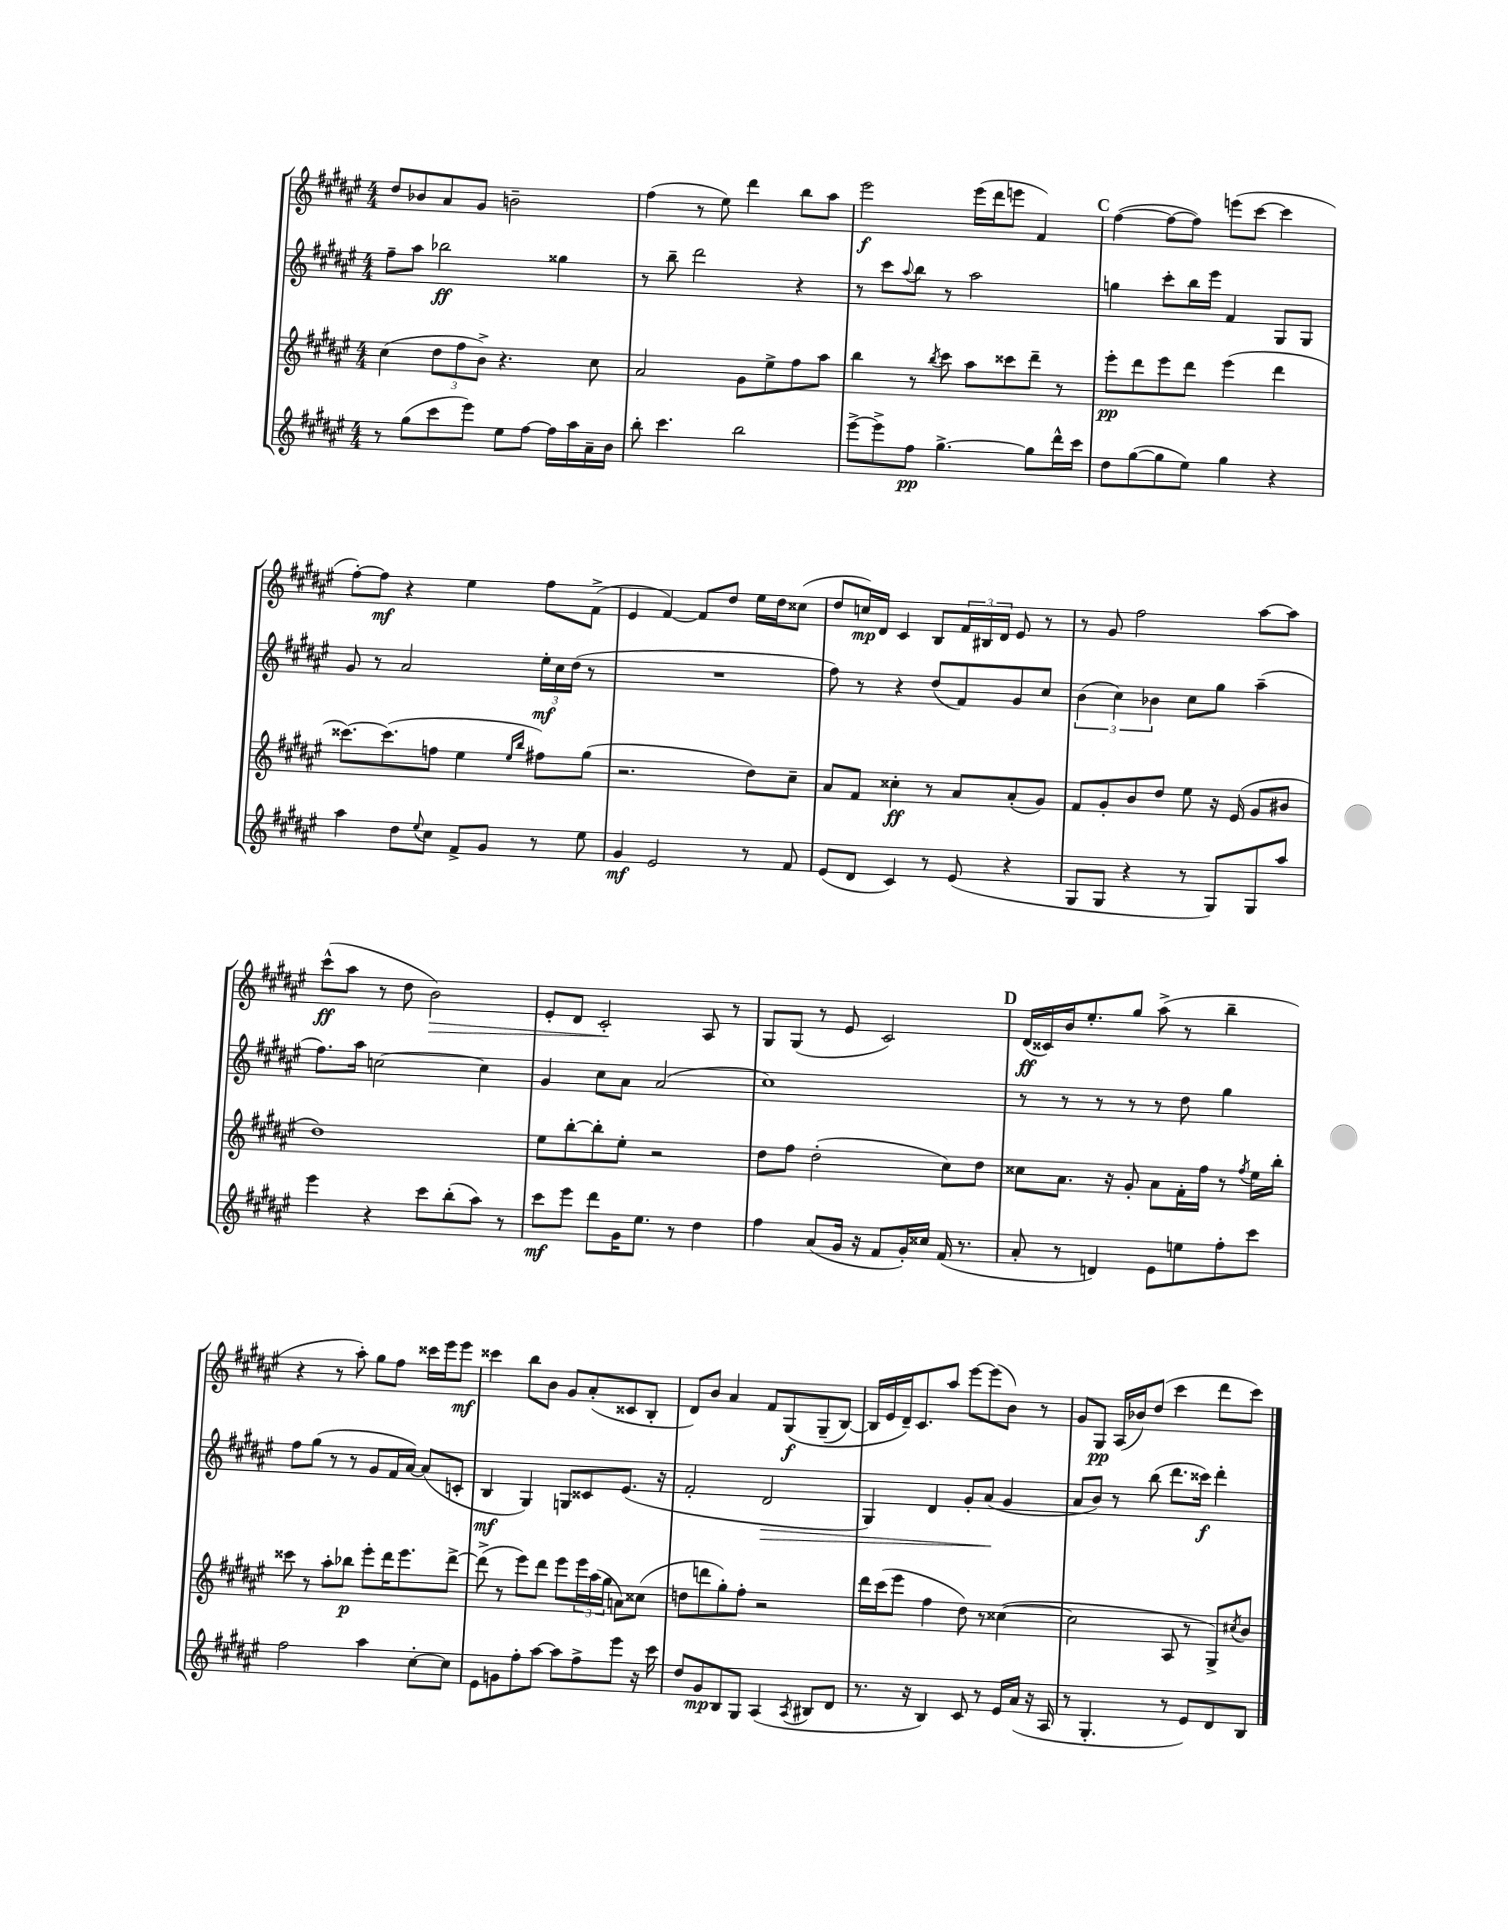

**kern	**kern	**kern	**kern
*staff4	*staff3	*staff2	*staff1
*clefG2	*clefG2	*clefG2	*clefG2
*k[f#c#g#d#a#e#]	*k[f#c#g#d#a#e#]	*k[f#c#g#d#a#e#]	*k[f#c#g#d#a#e#]
*M4/4	*M4/4	*M4/4	*M4/4
8r	(4cc#\	8ff#~\L	8dd#/L
(8gg#\L	.	8aa#\J	8b-/
8ccc#\	12dd#\L	2bb-\	8a#/
.	12ff#\	.	.
8eee#\J)	.	.	8g#/J
.	12b^\J)	.	.
8ee#\L	4.r	.	2b~\
[8ff#\J	.	.	.
16ff#\]LL	.	4gg##\	.
16aa#\	.	.	.
16a#~\	8cc#\	.	.
16b\JJ	.	.	.
=	=	=	=
8bb'\	2a#/	8r	(4ff#\
4.ccc#\	.	8bb~\	.
.	.	2ddd#\	8r
.	.	.	8ee#\)
2bb\	8g#\L	.	4ddd#\
.	8ee#^\	.	.
.	8ff#\	4r	8bb\L
.	8aa#\J	.	8aa#\J
=	=	=	=
[8eee#^\L	4bb\	8r	2eee#\
8eee#^\]	.	8ccc#\L	.
.	.	8qqaa#/	.
8ff#\J	8r	8bb\J	.
.	8qbb/	.	.
[4.gg#^\	8ccc#\	8r	.
.	8aa#\L	2aa#\	(16eee#\LL
.	.	.	16ddd#\J
.	8ccc##\	.	8eee\J
8gg#\]L	8ddd#~\J	.	4f#/)
16ddd#^^\L	8r	.	.
16ccc#\JJ	.	.	.
=	=	=	=
8dd#\L	8eee#'\L	4gg\	([4ff#\
([8gg#\	8ddd#\	.	.
8gg#\]	8eee#\	8ccc#'\L	8ff#\_L
8ee#\J)	8ddd#\J	16bb\L	8ff#\]J)
.	.	16eee#\JJ	.
4gg#\	(4eee#\	4f#/	(8eee\L
.	.	.	[8ccc#\J
4r	4ddd#\	8G#/L	4ccc#\]
.	.	8G#/J	.
=	=	=	=
4aa#\	[8.ccc##\L)	8g#/	[8ff#'\L)
.	.	8r	8ff#\]J
.	(8.ccc##\]	.	.
8dd#\L	.	2a#/	4r
8qqee#/	.	.	.
8cc#\J	8ff\J	.	.
8f#^/L	4ee#\	.	4ee#\
8g#/J	.	.	.
.	16qqee#/LL	.	.
.	16qqbb/JJ	.	.
8r	8ff#\L)	24ee#'\LL	8ff#\L
.	.	24cc#\	.
.	.	(24dd#\JJ	.
8ee#\	(8gg#\J	8r	(8f#^\J
=	=	=	=
4g#/	2.r	1r	4e#/
2e#/	.	.	[4f#/)
.	.	.	8f#/]L
.	.	.	8dd#/J
8r	8dd#\L)	.	16ee#\LL
.	.	.	16dd#\J
8f#/	8cc#~\J	.	(8cc##\J
=	=	=	=
(8e#/L	8a#/L	8ff#\)	8dd#/L
8d#/J	8f#/J	8r	16cc/L)
.	.	.	16d#/JJ
4c#/)	4cc##'\	4r	4c#/
8r	8r	(8dd#/L	8B/L
(8e#/	8a#/L	8f#/)	24f#/L
.	.	.	24B#/
.	.	.	24d#/JJ
4r	(8a#'/	8g#/	8e#/
.	8g#/J)	8cc#/J	8r
=	=	=	=
8G#/L	8f#/L	(6b\	8r
8G#/J	8g#'/	.	8g#/
.	.	6cc#\)	.
4r	8b/	.	2ff#\
.	.	6b-\	.
.	8dd#/J	.	.
8r	8ee#\	8cc#\L	.
8G#/L)	16r	8gg#\J	.
.	(16e#/	.	.
8G#/	8g#/L	(4aa#~\	[8aa#\L
8aa#/J	8b#/J	.	8aa#\]J
=	=	=	=
4eee#\	1dd#)	8.ff#\L)	(8ccc#^^\L
.	.	.	8aa#\J
.	.	16aa#\Jk	.
4r	.	[2cc\	8r
.	.	.	8dd#\
8ccc#\L	.	.	2b\)
(8bb'\	.	.	.
8aa#\J)	.	4cc\]	.
8r	.	.	.
=	=	=	=
8ccc#\L	8ee#\L	4g#/	8e#'/L
8eee#\J	[8bb'\	.	8d#/J
8ddd#\L	8bb'\]	8cc#\L	2c#'/
16g#\K	8ee#'\J	8a#\J	.
8.ee#\J	.	.	.
.	2r	(2a#/	.
8r	.	.	.
4dd#\	.	.	8A#/
.	.	.	8r
=	=	=	=
4ff#\	8dd#\L	1cc#)	8G#/L
.	8ff#\J	.	(8G#/J
(8a#/L	(2dd#'\	.	8r
16g#/Jk	.	.	8e#/
16r	.	.	.
8f#/L	.	.	2c#/)
16g#'/L)	.	.	.
16cc##/JJ	.	.	.
(16f#/	8cc#\L)	.	.
8.r	.	.	.
.	8dd#\J	.	.
=	=	=	=
8a#'/	8cc##\L	8r	(16d#/LL
.	.	.	16c##/)
8r	8.a#\J	8r	16b/J
.	.	.	8.ee#'/
4d/)	.	8r	.
.	16r	.	.
.	8g#'/	8r	8gg#/J
8e#\L	8a#\L	8r	(8aa#^\
8ee\	16f#'\L	8dd#\	8r
.	16ff#\JJ	.	.
8ff#'\	8r	4gg#\	4bb~\
.	8qff#/	.	.
8ccc#\J	16ee#\LL	.	.
.	16bb'\JJ	.	.
=	=	=	=
2ff#\	8ccc##\	8ff#\L	4r
.	8r	(8gg#\J	.
.	8aa#'\L	8r	8r
.	8bb-\J	8r	8aa#'\)
4aa#\	8eee#'\L	8g#/L	8gg#\L
.	16ddd#\K	16f#/L	8ff#\J
.	8.eee#\	[16a#/JJ)	.
[8cc#'\L	.	(8a#/]L	16ccc##\LL
.	.	.	16eee#\J
8cc#\]J	[8ddd#^\J	8c'/J	8eee#\J
=	=	=	=
8e#\L	(8ddd#^\]	4B/	4ccc##\
8g\	8r	.	.
8ff#'\	8eee#\L)	4G#/)	8bb\L
[8aa#\J	8ddd#\J	.	8b\J
8aa#\]L	8eee#\L	8G/L	8g#/L
8ff#^\	24eee#\L	8c##/	(8a#'/
.	(24aa#\	.	.
.	24gg#\JJ	.	.
8eee#\J	8a\L)	(8.e#/J	8c##/
16r	(8cc##\J	.	8B'/J
16ccc#\	.	16r	.
=	=	=	=
8dd#/L	8dd\L	2f#'/	8d#/L)
8g#/	8ddd\	.	8b/J
8B/	8gg#'\)	.	4a#/
8G#/J	8ff#'\J	.	.
(4A#/	2r	2d#/	8f#/L
.	.	.	&(8G#/
8qA#/	.	.	.
8B#/L	.	.	(8G#~/
8d#/J	.	.	[8B/J)
=	=	=	=
8.r	16ddd#\LL	4G#/)	16B/]LL
.	(16ccc#\J	.	16e#/
.	8eee#\J	.	16d#~/J&)
16r	.	.	8.c#/
4B/)	4ff#\	4d#/	.
.	.	.	8aa#/J
8c#/	8dd#\)	8g#'/L	[8eee#\L
8r	8r	(8a#/J	(8eee#\]
16e#/LL	([4cc##\	4g#/	8b\J)
(16a#/JJ	.	.	.
16r	.	.	8r
16A#/	.	.	.
=	=	=	=
8r	2cc##\]	8a#/L	8g#/L
4.G#'/	.	8b/J)	8G#/J
.	.	8r	(16A#/LL
.	.	.	16b-/J)
.	.	(8bb\	(8dd#/J
8r	8A#/	8.ddd#\L	4ccc#\
8e#/L)	8r	.	.
.	.	16ccc##\Jk)	.
8d#/	8G#^/L)	4ddd#'\	8ddd#\L
.	8qcc#/	.	.
8B/J	8b/J	.	8ccc#\J)
==	==	==	==
*-	*-	*-	*-
